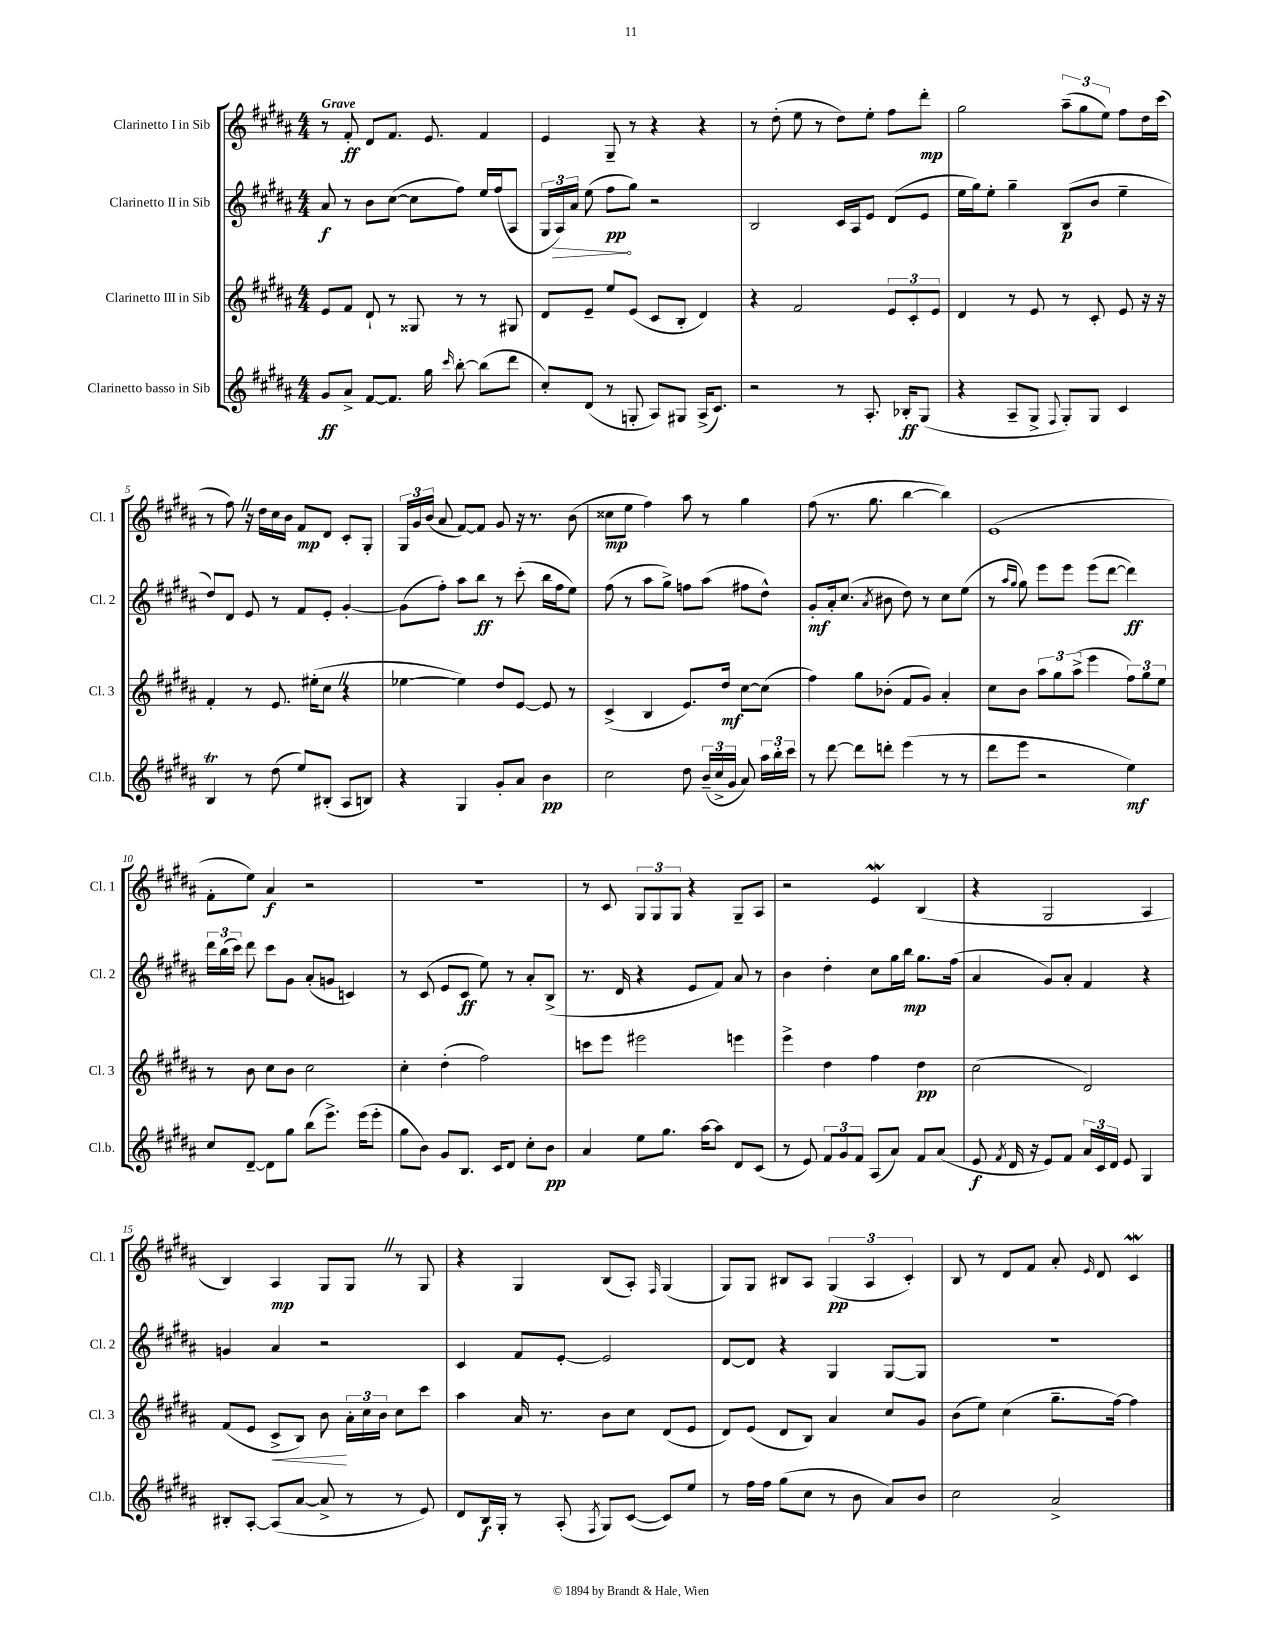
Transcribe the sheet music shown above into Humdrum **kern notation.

**kern	**kern	**kern	**kern
*staff4	*staff3	*staff2	*staff1
*clefG2	*clefG2	*clefG2	*clefG2
*k[f#c#g#d#a#]	*k[f#c#g#d#a#]	*k[f#c#g#d#a#]	*k[f#c#g#d#a#]
*M4/4	*M4/4	*M4/4	*M4/4
8g#/L	8e/L	8a#/	8r
8a#^/J	8f#/J	8r	8f#'/
[8f#/L	8d#`/	8b\L	8d#/L
8.f#/]J	8r	([8cc#\J	8.f#/J
.	8G##/	8cc#\]L	.
16gg#\	.	.	8.e/
16qqccc#/	.	.	.
[8bb'\	8r	8ff#\J)	.
(8bb\]L	8r	16ee/LL	4f#/
.	.	(16ff#/J	.
8ddd#\J	8G#/	8A#/J	.
=	=	=	=
8cc#'/L)	8d#/L	24G#/LL	4e/
.	.	24A#/)	.
.	.	24a#/JJ	.
(8d#/J	8e~/J	(8ee\	.
8r	8ee/L	8ff#\L	8G#~/
8G'/	(8e/J	8gg#\J)	8r
8A#/L)	8c#/L	2r	4r
8G#/J	8B'/J	.	.
(16A#^/LK	4d#/)	.	4r
8.c#/J)	.	.	.
=	=	=	=
2r	4r	2B/	8r
.	.	.	(8dd#'\
.	2f#/	.	8ee\
.	.	.	8r
8r	.	16c#/LL	8dd#\L)
.	.	16A#/J	.
8.A#'/	.	8e/J	8ee'\J
.	12e/L	(8d#/L	8ff#\L
16B-'/LK	.	.	.
.	12c#'/	.	.
(8G#/J	.	8e/J	8ddd#'\J
.	12e/J	.	.
=	=	=	=
4r	4d#/	16ee\LL	2gg#\
.	.	16gg#\J)	.
.	.	8ee'\J	.
8A#~/L	8r	4gg#~\	.
8G#^/J	8e/	.	.
8qqF#/	.	.	.
8G#'/L)	8r	(8B/L	(12aa#~\L
.	.	.	12gg#\
8G#/J	8c#'/	8b/J	.
.	.	.	12ee\J)
4c#/	8e/	4ee~\	8ff#\L
.	16r	.	16dd#\L
.	16r	.	(16ccc#\JJ
=	=	=	=
4B/	4f#'/	8dd#/L)	8r
.	.	8d#/J	8ff#\)
8r	8r	8e/	16r
.	.	.	16dd#\LL
(8dd#\	8.e/	8r	16cc#\
.	.	.	16b\JJ
8ee/L)	.	8f#/L	8f#/L
.	(16ee#'\LK	.	.
(8B#'/J	8cc#\J	8e'/J	8d#/J
8A#/L	4r	[4g#'/	8c#'/L
8B/J)	.	.	8G#'/J
=	=	=	=
4r	[4ee-\	(8g#\]L	24G#/LL
.	.	.	24g#/
.	.	.	(24b/JJ
.	.	8ff#'\J)	8a#/
4G#/	4ee-\])	8aa#\L	[8f#/L)
.	.	8bb\J	8f#/]J
8g#'/L	8dd#/L	8r	8g#/
8a#/J	[8e/J	(8ccc#'\	16r
.	.	.	8.r
4b\	8e/]	16bb\LL	.
.	.	16ff#\J	.
.	8r	8ee\J)	(8b\
=	=	=	=
2cc#\	(4c#^/	(8ff#\	8cc##\L
.	.	8r	8ee\J
.	4B/	8aa#\L	4ff#\)
.	.	8gg#^\J)	.
8dd#\	8.e/L)	8ff\L	8aa#\
(24b~/LL	.	(8aa#\J	8r
24cc#^/	.	.	.
.	16dd#/Jk	.	.
24g#/JJ	.	.	.
8a#/)	[8cc#\L	8ff#\L	4gg#\
24aa#\LL	(8cc#\]J	8dd#^^\J)	.
24bb'\	.	.	.
24ccc#\JJ	.	.	.
=	=	=	=
8r	4ff#\)	8g#'/L	(8ff#\
[8ddd#\	.	16a#'/k	8.r
.	.	(8.cc#/J	.
8ddd#\]L	8gg#\L	.	.
.	.	.	8.gg#\
.	.	8qa#/	.
8ddd'\J	(8b-'\J	8b#\	.
(4eee\	8f#/L	8dd#\)	[4bb\
.	8g#/J)	8r	.
8r	4a#'/	8cc#\L	4bb\])
8r	.	(8ee\J	.
=	=	=	=
8ddd#\L	8cc#\L	8r	(1e
.	.	16qqaa#/LL	.
.	.	16qqgg#/JJ	.
8eee\J	8b\J	8gg#\)	.
2r	12aa#\L	8eee\L	.
.	12gg#\	.	.
.	.	8eee\J	.
.	(12aa#^\J	.	.
.	4eee\	(8eee\L	.
.	.	[8ddd#\J	.
4ee\)	12ff#\L)	4ddd#\])	.
.	12gg#\	.	.
.	12ee\J	.	.
=	=	=	=
8cc#/L	8r	24ddd#\LL	8f#'\L
.	.	(24bb\	.
.	.	24ccc#\JJ)	.
[8d#~/J	8b\	8ddd#\	8ee\J)
8d#\]L	8cc#\L	8ccc#\L	4a#/
8gg#\J	8b\J	8g#\J	.
(8bb\L	2cc#\	(8a#'/L	2r
8.eee^\J)	.	8g/J	.
.	.	4c/)	.
(16eee\LK	.	.	.
8eee'\J	.	.	.
=	=	=	=
8gg#\L	4cc#'\	8r	1r
8b\J)	.	(8c#/	.
8g#/L	(4dd#'\	8e/L	.
8.B/J	.	8c#/J	.
.	2ff#\)	8ee\)	.
16c#/LK	.	.	.
8d#/J	.	8r	.
8cc#'\L	.	8a#'/L	.
8b\J	.	(8B^/J	.
=	=	=	=
4a#/	8ccc\L	8.r	8r
.	8eee\J	.	8c#/
.	.	16d#/	.
8ee\L	2eee#\	4r	12G#/L
.	.	.	12G#/
8.gg#\J	.	.	.
.	.	.	12G#/J
.	.	8e/L	4r
[16aa#\LK	.	.	.
8aa#\]J	.	8f#/J)	.
8d#/L	4eee\	8a#/	8G#~/L
(8c#/J	.	8r	8A#/J
=	=	=	=
8r	4eee^\	4b\	2r
8e/)	.	.	.
12f#/L	4dd#\	4dd#'\	.
12g#/	.	.	.
12f#/J	.	.	.
(8A#/L	4ff#\	8cc#\L	4e/
8a#/J)	.	16gg#\L	.
.	.	16bb\JJ	.
8f#/L	4dd#\	8.gg#\L	(4B/
(8a#/J	.	.	.
.	.	(16ff#\Jk	.
=	=	=	=
8e/	(2cc#\	4a#/	4r
8qf#/	.	.	.
16d#/	.	.	.
16r	.	.	.
8e/L)	.	8g#/L)	2G#/
8f#/J	.	8a#'/J	.
24a#/LL	2d#/)	4f#/	.
24c#/	.	.	.
24d#/JJ	.	.	.
8e/	.	.	.
4G#/	.	4r	4A#/
=	=	=	=
8B#'/L	(8f#/L	4g/	4B/)
[8A#'/J	8e/J	.	.
(8A#/]L	8c#^/L	4a#/	4A#/
[8a#/J	8B/J)	.	.
8a#^/]	8b\	2r	8G#/L
8r	24a#'\LL	.	8G#/J
.	24cc#\	.	.
.	24b\JJ	.	.
8r	8cc#\L	.	8r
8e/)	8ccc#\J	.	8G#/
=	=	=	=
8d#/L	4aa#\	4c#/	4r
16B/L	.	.	.
16G#'/JJ	.	.	.
8r	16a#/	8f#/L	4G#/
.	8.r	.	.
(8A#'/	.	[8e'/J	.
8qF#/	.	.	.
8G#/L)	8b\L	2e/]	(8B/L
([8c#/J	8cc#\J	.	8A#'/J)
.	.	.	16qqF#/
8c#/]L)	(8d#/L	.	(4G#/
8ee/J	8e/J	.	.
=	=	=	=
8r	8d#/L)	[8d#/L	8G#/L)
16ff#\LL	(8e/J	8d#/]J	8G#/J
16ff#\JJ	.	.	.
(8gg#\L	8d#/L	4r	8B#/L
8cc#\J	8B/J)	.	8A#/J
8r	4a#/	4G#/	(6G#/
8b\	.	.	.
.	.	.	6A#/
8a#/L)	8cc#/L	[8G#/L	.
.	.	.	6c#'/)
8b/J	8g#/J	8G#/]J	.
=	=	=	=
2cc#\	(8b\L	1r	8B/
.	8ee\J)	.	8r
.	(4cc#\	.	8d#/L
.	.	.	8f#/J
2a#^/	8.gg#~\L	.	8a#'/
.	.	.	16qqe/
.	.	.	8d#/
.	[16ff#\Jk)	.	.
.	4ff#\]	.	4c#/
==	==	==	==
*-	*-	*-	*-
